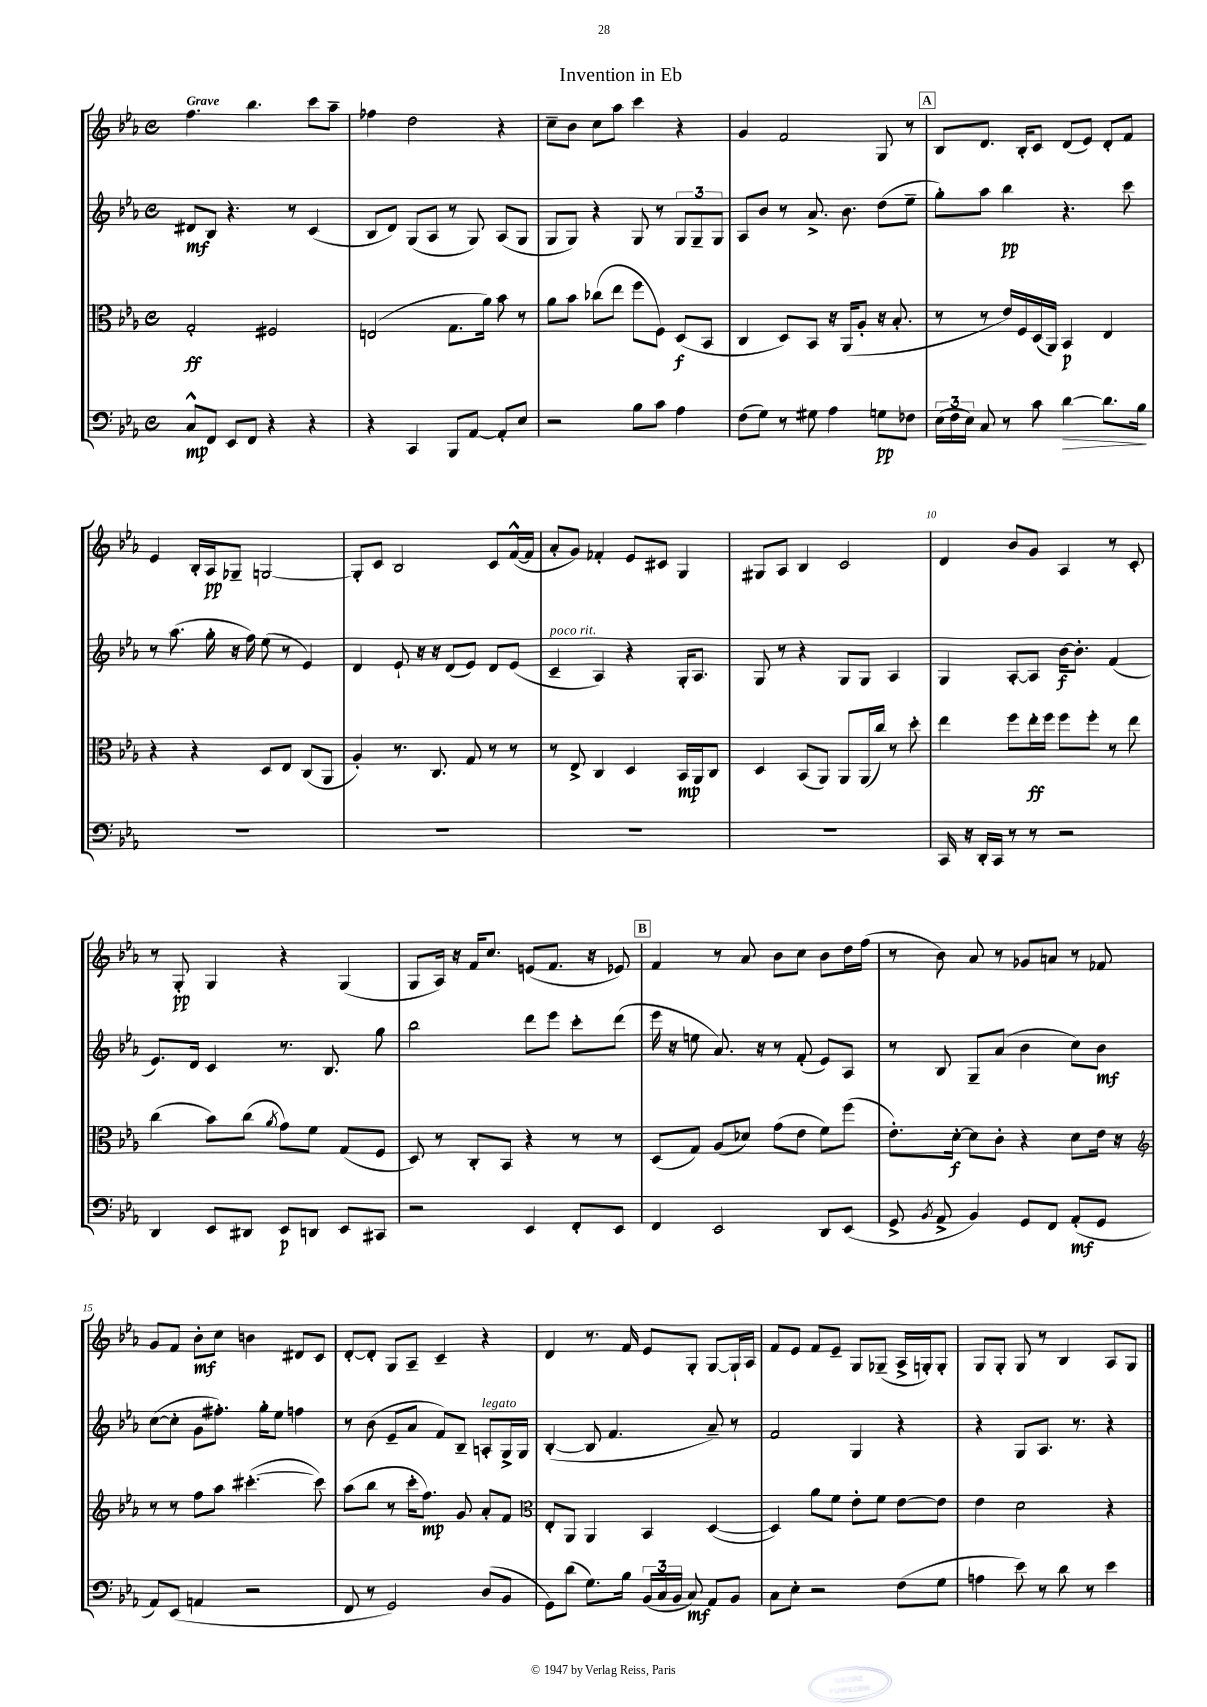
\header { title = "Invention in Eb" }
<<
\new StaffGroup <<
\new Staff = "s0" {
    \clef treble \key ees \major \defaultTimeSignature \time 4/4 \tempo "Grave"
    \autoBeamOff f''4. bes''4. c'''8[ aes''8]-- |
    fes''4 d''2 r4 |
    c''8[-- bes'8] c''8[ aes''8] c'''4 r4 |
    g'4 f'2 g8 r8 |
    \mark \markup { \box "A" } bes8[ d'8.] bes16[-. c'8] d'8[( ees'8]) d'8[-. f'8] |
    ees'4 bes16[-. aes16\pp ges8]-- g2~ |
    g8[-. c'8] bes2 c'8[ f'16~-^( f'16] |
    aes'8[-. g'8]) fes'4-. ees'8[ cis'8] g4 |
    gis8[ aes8] bes4 c'2 |
    d'4 bes'8[ g'8] aes4 r8 c'8-. |
    r8 g8-.\pp g4 r4 g4( |
    g8[ aes16]) r16 f'16[ c''8.] e'8[( f'8.] r16 ees'8) |
    \mark \markup { \box "B" } f'4 r8 aes'8 bes'8[ c''8] bes'8[ d''16 f''16]( |
    r8 bes'8) aes'8 r8 ges'8[ a'8] r8 fes'8 |
    g'8[ f'8] bes'8[-.\mf c''8] b'4 dis'8[ c'8] |
    d'8[~-. d'8]-. g8[ aes8]-- c'4-- r4 |
    d'4 r8. f'16 ees'8[ g8]-. g8[~ g16-! aes16] |
    f'8[ ees'8] f'8[ ees'8]-- g8[ ges8]--( aes16[-> g16-.) g8]-. |
    g8[ g8]-. g8 r8 bes4 aes8[ g8] \bar "|." |
}
\new Staff = "s1" {
    \clef treble \key ees \major \defaultTimeSignature \time 4/4
    \autoBeamOff dis'8[\mf bes8] r4. r8 c'4( |
    bes8[ d'8]) g8[( aes8] r8 g8) aes8[( g8] |
    g8[ g8]) r4 g8 r8 \tuplet 3/2 { g8[ g8-- g8] } |
    aes8[ bes'8] r8 aes'8.-> bes'8. d''8[( ees''8]-- |
    \mark \markup { \box "A" } g''8[-.) aes''8] bes''4\pp r4. c'''8 |
    r8 aes''8.( g''16-. r16 f''16) ees''8( r8 ees'4) |
    d'4 ees'8-! r16 r16 d'8[( ees'8]) d'8[ ees'8]( |
    c'4--^\markup { \italic "poco rit." } aes4) r4 g16[-. aes8.] |
    g8 r8 r4 g8[ g8] aes4 |
    g4 aes8[~-. aes8] bes'16[~\f bes'8.]-. f'4( |
    ees'8.[) d'16] c'4 r8. bes8. g''8 |
    bes''2 d'''8[ ees'''8] c'''8[-. d'''8]( |
    \mark \markup { \box "B" } ees'''16 r16 e''8 aes'8.) r16 r8 f'8-.( ees'8[) aes8] |
    r8 bes8 g8[-- aes'8]( bes'4 c''8[) bes'8]\mf |
    c''8[~( c''8]-. g'8[ fis''8.]-.) g''16[-. ees''8] f''4 |
    r8 bes'8( ees'8[-- aes'8] f'8[) bes8]-- a8[-.^\markup { \italic "legato" } g16-> g16] |
    bes4~-.( bes8 f'4. aes'8--) r8 |
    f'2 g4 r4 |
    r4 g8[ aes8.] r8. r4 \bar "|." |
}
\new Staff = "s2" {
    \clef alto \key ees \major \defaultTimeSignature \time 4/4
    \autoBeamOff g2-.\ff fis2 |
    e2( g8.[ aes'16]) bes'8 r8 |
    aes'8[ bes'8] ces''8[( ees''8] f''8[ f8]) d8[\f( bes,8] |
    c4 d8[) bes,8] r16 aes,16[( aes8]-. r16 bes8.-. |
    \mark \markup { \box "A" } r8 r8 ees'16[) f16 d16( aes,16]) bes,4\p ees4 |
    r4 r4 d8[ ees8] c8[( aes,8] |
    aes4-.) r8. c8. g8 r8 r8 |
    r8 ees8-> c4 d4 bes,16[\mp aes,16 c8] |
    d4 bes,8[( aes,8]) aes,8[ aes,16( c''16]) r8 d''8-. |
    ees''4 f''8[ ees''16-.\ff f''16] f''8[ f''8]-. r8 ees''8 |
    c''4( bes'8[) c''8]( \acciaccatura { aes'8 } g'8[) f'8] g8[( f8] |
    d8) r8 c8[-. bes,8] r4 r8 r8 |
    \mark \markup { \box "B" } d8[( g8]) aes8[( des'8]) g'8[( ees'8] f'8[) f''8]( |
    ees'8.[-.) d'16]~-.\f d'8[ c'8]-. r4 d'8[ ees'16] r16 |
    \clef treble r8 r8 f''8[ aes''8] cis'''4.~-.( cis'''8) |
    aes''8[( bes''8] r8 c'''16[-. f''8.]\mp) g'8 aes'8[-. f'8] |
    \clef alto ees8[-. aes,8] aes,4 bes,4 d4~( |
    d4) aes'8[ f'8] ees'8[-. f'8] ees'8[~ ees'8] |
    ees'4 d'2 r4 \bar "|." |
}
\new Staff = "s3" {
    \clef bass \key ees \major \defaultTimeSignature \time 4/4
    \autoBeamOff c8[-^\mp f,8] ees,8[ f,8] r4 r4 |
    r4 c,4 bes,,8[ aes,8]~ aes,8[-. ees8] |
    r2 bes8[ c'8] aes4 |
    f8[( g8]) r8 gis8 aes4 g8[\pp fes8] |
    \mark \markup { \box "A" } \tuplet 3/2 { ees16[( f16 ees16]) } c8 r8 c'8 d'4~\> d'8.[ bes16]\! |
    R1 |
    R1 |
    R1 |
    R1 |
    c,16 r16 d,16[-. c,16] r8 r8 r2 |
    d,4 ees,8[ dis,8] ees,8[\p d,8] ees,8[ cis,8] |
    r2 ees,4 f,8[-. ees,8] |
    \mark \markup { \box "B" } f,4 ees,2 d,8[ ees,8]( |
    g,8-> \acciaccatura { bes,8 } aes,8-> bes,4) g,8[ f,8] aes,8[-.\mf( g,8] |
    aes,8[) ees,8]( a,4 r2 |
    f,8 r8 g,2) d8[( bes,8] |
    g,8[) d'8]( g8.[) bes16] \tuplet 3/2 { bes,16[( c16 bes,16] } c8\mf) aes,8[ bes,8] |
    c8[ ees8]-. r2 f8[( g8] |
    a4 ees'8) r8 d'8 r8 ees'4 \bar "|." |
}
>>
>>
\layout { \context { \Score \override BarNumber.break-visibility = ##(#f #t #t) barNumberVisibility = #(every-nth-bar-number-visible 5) } }
